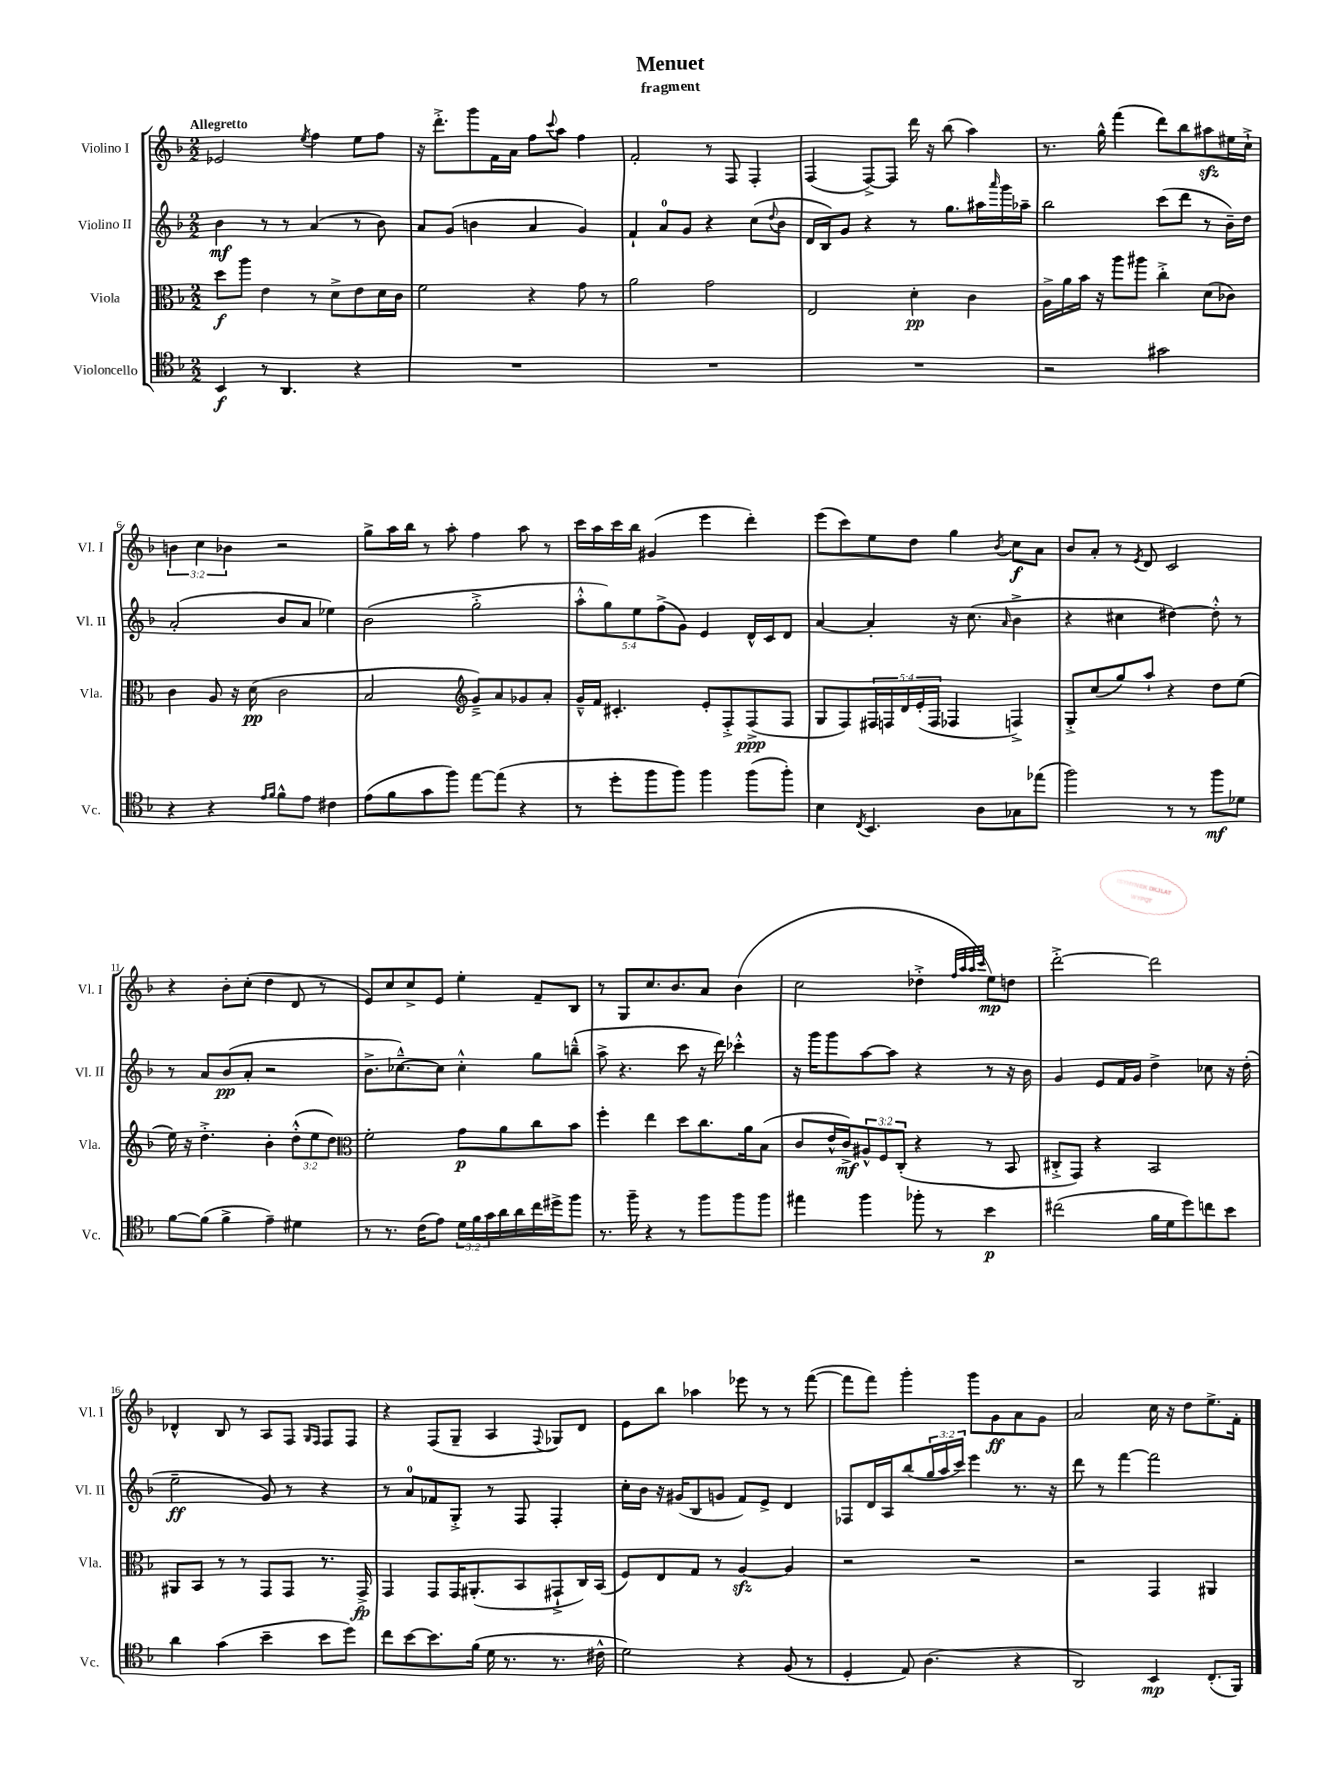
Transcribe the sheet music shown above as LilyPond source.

\header { title = "Menuet" subtitle = "fragment" }
<<
\new StaffGroup <<
\new Staff = "s0" \with { instrumentName = "Violino I" shortInstrumentName = "Vl. I" } {
    \clef treble \key f \major \numericTimeSignature \time 2/2 \override Staff.TupletNumber.text = #tuplet-number::calc-fraction-text \tempo "Allegretto"
    ees'2 \acciaccatura { e''8 } f''4 e''8 f''8 |
    r16 d'''8.-.-> g'''8 f'16 a'16 f''8 \appoggiatura { c'''8 } a''8 f''4 |
    f'2-. r8 f8 f4-. |
    f4( f8~->) f8 d'''16 r16 bes''8( a''4) |
    r8. g''16-^ f'''4( d'''8) bes''8 ais''8\sfz eis''16 c''16-!-> |
    \tuplet 3/2 { b'4 c''4 bes'4 } r2 |
    g''8-> a''16 bes''16 r8 a''8-. f''4 a''8 r8 |
    c'''16 a''16 c'''16 bes''16 gis'4( e'''4 d'''4-.) |
    e'''8( c'''8) e''8 d''8 g''4 \acciaccatura { bes'8 } c''8\f a'8 |
    bes'8 a'8-. r8 \acciaccatura { e'8 } d'8 c'2 |
    r4 bes'8-. c''8-.( d''4 d'8 r8 |
    e'8) c''8 c''8-> e'8 e''4-. f'8-- bes8 |
    r8 g8 c''8. bes'8. a'8 bes'4( |
    c''2 des''4-.-> \grace { f''32 a''32 a''32 c'''32 } e''8\mp) d''8 |
    d'''2~-.-> d'''2 |
    des'4-^ bes8 r8 a8 f8 \grace { g16 f16 } f8 f8 |
    r4 f8( g8-- a4 \appoggiatura { f8 } ges8) d'8 |
    e'8 bes''8 aes''4 ees'''8 r8 r8 f'''8~( |
    f'''8 f'''8) g'''4-. g'''8 g'8\ff a'8 g'8 |
    a'2 c''16 r16 d''8 e''8.-> f'16-. \bar "|." |
}
\new Staff = "s1" \with { instrumentName = "Violino II" shortInstrumentName = "Vl. II" } {
    \clef treble \key f \major \numericTimeSignature \time 2/2 \override Staff.TupletNumber.text = #tuplet-number::calc-fraction-text
    bes'4\mf r8 r8 a'4( r8 bes'8) |
    a'8 g'8( b'4 a'4 g'4) |
    f'4-! a'8-0 g'8 r4 c''8( \appoggiatura { d''8 } bes'8 |
    d'16 bes16) g'8 r4 r8 g''8. ais''16 \grace { a'''16 } g'''16 aes''16-- |
    bes''2 c'''8( d'''8 r8 bes'16--) d''16 |
    a'2-.( bes'8 a'8 ees''4) |
    bes'2( g''2-.-> |
    \tuplet 5/4 { a''8-.-^ g''8) e''8 f''8->( g'8) } e'4 d'16-^ c'16 d'8 |
    a'4~ a'4-. r16 c''8.( \grace { a'16 } bes'4-> |
    r4 cis''4 dis''4~) dis''8-.-^ r8 |
    r8 a'8 bes'8\pp( a'8-. r2 |
    bes'8.-> ces''8.~---^) ces''8 ces''4-.-^ g''8 b''8---^( |
    a''8-> r4. c'''8 r16 d'''16) ces'''4-.-^ |
    r16 g'''16 g'''8 a''8~ a''8 r4 r8 r16 bes'16 |
    g'4 e'8 f'16 g'16 d''4-> ces''8 r16 d''16-.( |
    e''2--\ff g'8) r8 r4 |
    r8 a'8-0 fes'8 g8-.-> r8 f8 f4-. |
    c''16-. bes'16 r16 gis'16( bes8 g'8 f'8) e'8-> d'4 |
    fes8 d'16 a16 bes''8( \tuplet 3/2 { g''16 a''16 c'''16) } e'''4 r8. r16 |
    d'''8 r8 f'''4~ f'''2 \bar "|." |
}
\new Staff = "s2" \with { instrumentName = "Viola" shortInstrumentName = "Vla." } {
    \clef alto \key f \major \numericTimeSignature \time 2/2 \override Staff.TupletNumber.text = #tuplet-number::calc-fraction-text
    d''8\f a''8 e'4 r8 d'8-> e'8 d'16 c'16 |
    f'2 r4 g'8 r8 |
    a'2 g'2 |
    e2 d'4-.\pp c'4 |
    a16-> a'16 bes'16 r16 a''8 ais''8 c''4-.-> d'8( ces'8) |
    c'4 a8 r16 d'16\pp( c'2 |
    bes2 \clef treble g'8--->) a'8 ges'8 a'8-. |
    g'16---^ f'16 cis'4.-. e'8-. f8-.-> f8->\ppp( f8 |
    g8 f8) \tuplet 5/4 { fis16 f16 d'16 e'16-.( f16 } fes4 f4->) |
    g8-.-> c''8( g''8) a''8-! r4 d''8 e''8( |
    e''16) r16 d''4.-.-> bes'4-. \tuplet 3/2 { d''8-.-^( e''8 d''8) } |
    \clef alto f'2-. g'8\p a'8 c''8 bes'8 |
    f''4-. e''4 d''8 c''8. a'16 bes8( |
    c'8 e'16-^ c'16->\mf) \tuplet 3/2 { ais8-^ f8 c8-.( } r4 r8 bes,8 |
    cis8-.-> g,8) r4 bes,2 |
    ais,8 bes,8 r8 r8 g,8 g,8 r8. g,16->\fp |
    g,4 g,8 g,16 ais,8.-.( bes,8 gis,8-!-> c16) bes,16( |
    f8) e8 g8 r8 a4~\sfz a4 |
    r2 r2 |
    r2 g,4 ais,4 \bar "|." |
}
\new Staff = "s3" \with { instrumentName = "Violoncello" shortInstrumentName = "Vc." } {
    \clef tenor \key f \major \numericTimeSignature \time 2/2 \override Staff.TupletNumber.text = #tuplet-number::calc-fraction-text
    bes,4\f r8 a,4. r4 |
    R1 |
    R1 |
    R1 |
    r2 gis'2 |
    r4 r4 \grace { e'16 f'16 } f'8-^ e'8 cis'4 |
    e'8( f'8 g'8 f''8) e''8~ e''8( r4 |
    r8 d''8-. f''8 f''8) f''4 f''8( f''8-.) |
    bes4 \acciaccatura { c8 } bes,4. a8 ges8 ees''8( |
    f''2) r8 r8 f''8\mf des'8 |
    f'8~ f'8( f'4-> e'4--) dis'4 |
    r8 r8. c'16( e'8) \tuplet 3/2 { d'16 f'16 g'16 } a'16 a'16 c''16 dis''16-> f''8 |
    r8. f''16-- r4 r8 f''8 f''8 f''8 |
    eis''4 f''4 fes''8-. r8 bes'4\p |
    cis''2( f'16 d'16 d''8) c''8 bes'8 |
    a'4 g'4( bes'4-- bes'8 d''8) |
    c''8 bes'8~ bes'8. f'16( d'16 r8. r8. cis'16-^ |
    d'2) r4 f8( r8 |
    d4-. e8) a4.( r4 |
    a,2) bes,4\mp c8.-.( f,16) \bar "|." |
}
>>
>>
